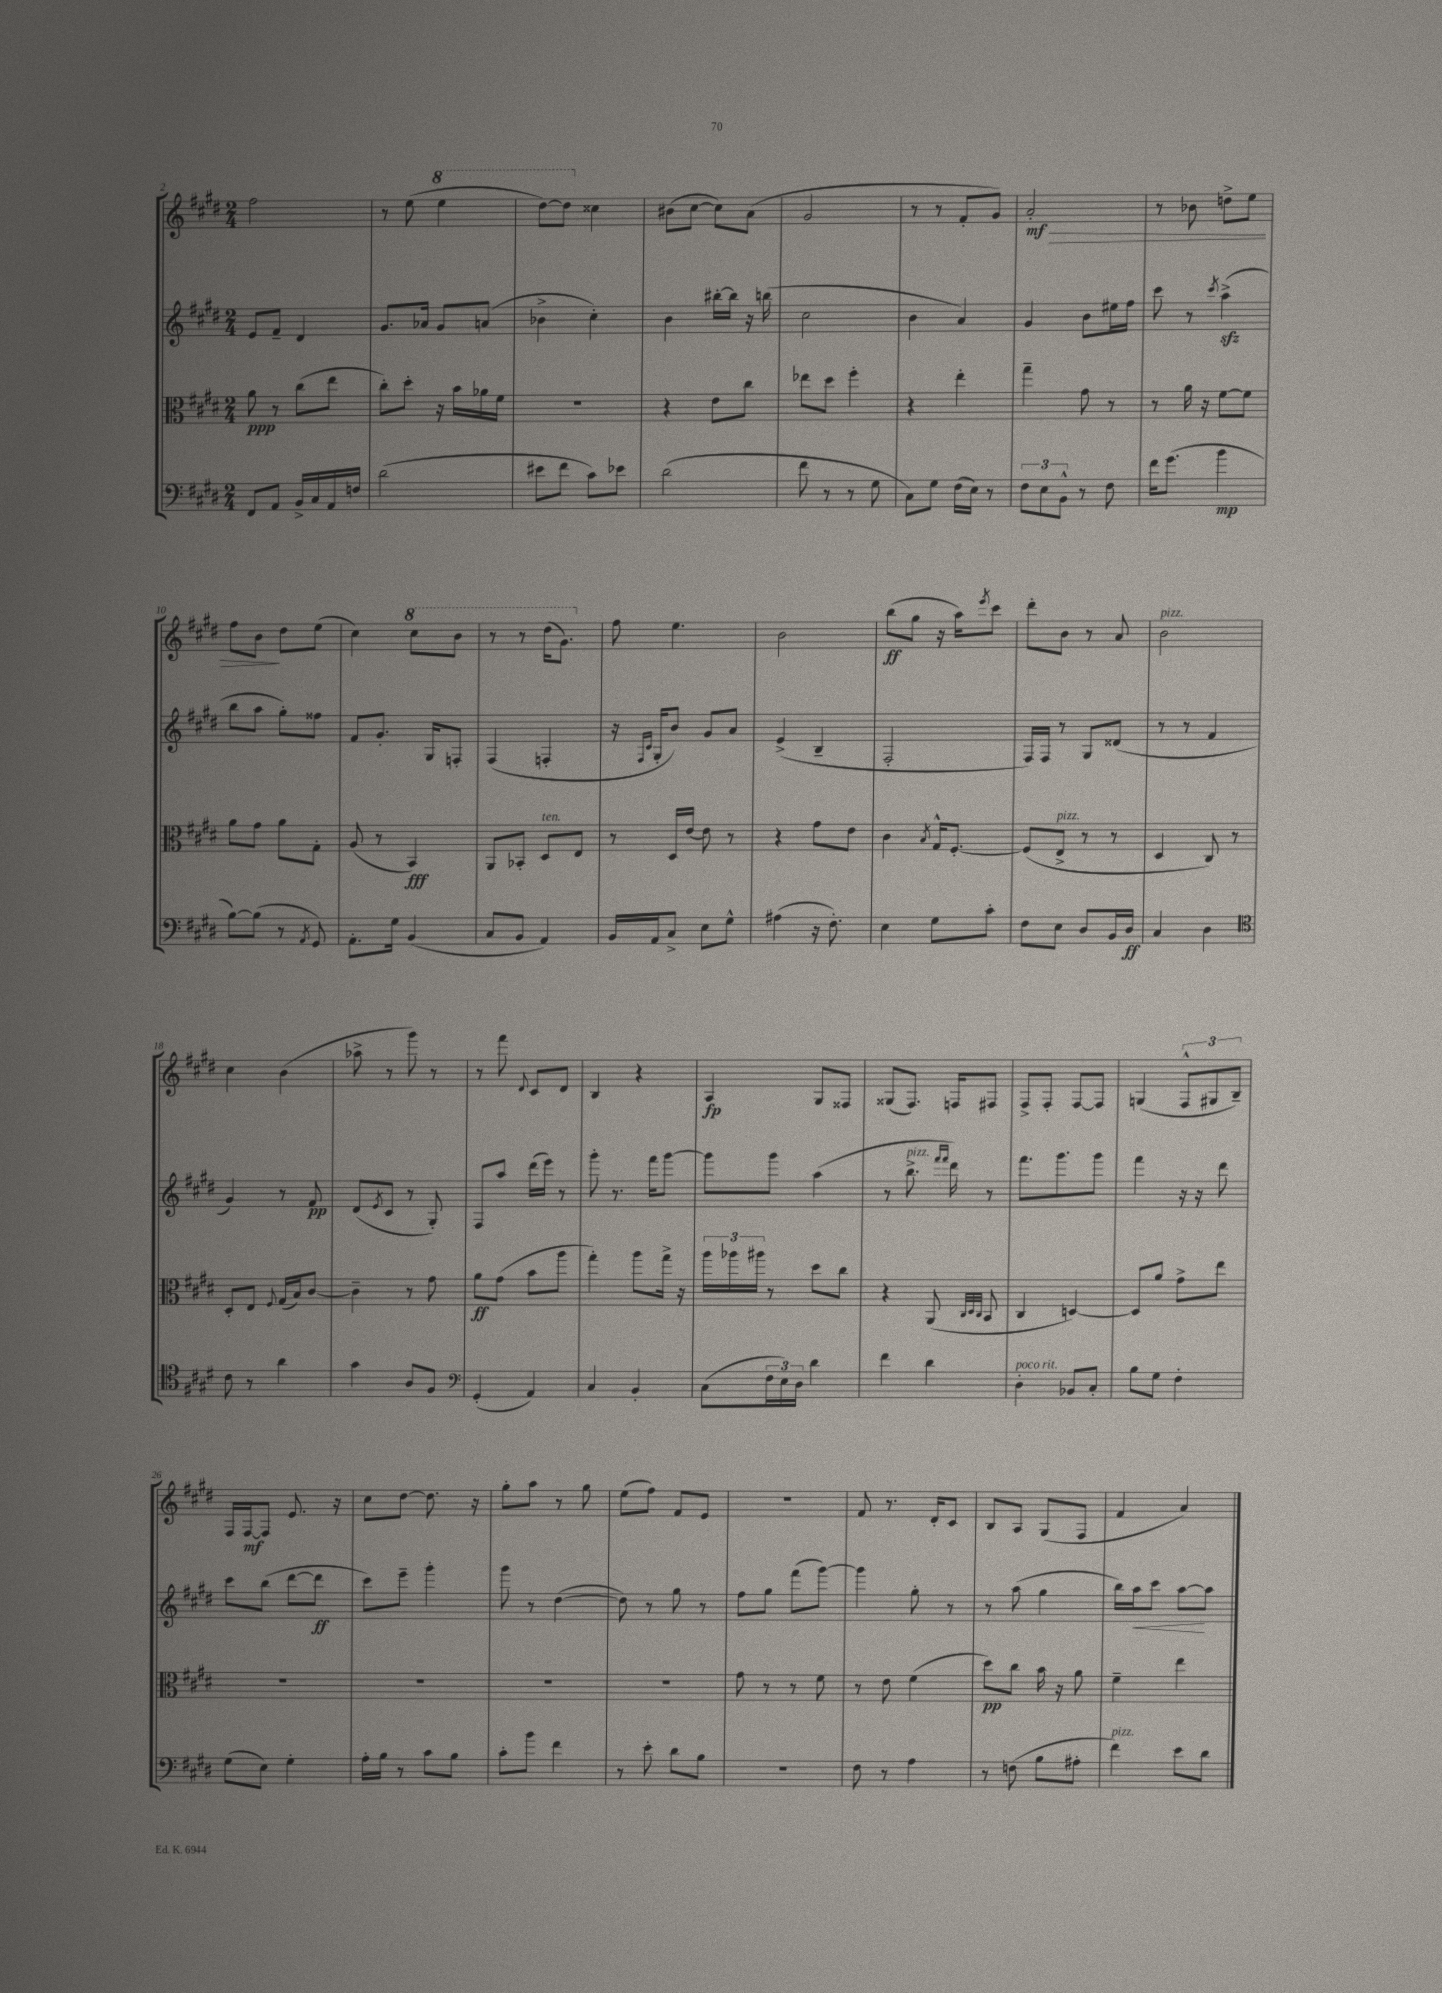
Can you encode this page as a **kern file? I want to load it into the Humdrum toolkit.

**kern	**kern	**kern	**kern
*staff4	*staff3	*staff2	*staff1
*clefF4	*clefC3	*clefG2	*clefG2
*k[f#c#g#d#]	*k[f#c#g#d#]	*k[f#c#g#d#]	*k[f#c#g#d#]
*M2/4	*M2/4	*M2/4	*M2/4
8FF#	8a	8e	2ff#
8AA	8r	8f#~	.
16BB^	(8cc#	4d#	.
16C#	.	.	.
16AA	8ee	.	.
16F	.	.	.
=	=	=	=
(2d#	8cc#')	8.g#	8r
.	8dd#'	.	(8ee
.	.	16a-	.
.	16r	8g#	4eee
.	16b	.	.
.	16a-	(8a	.
.	16f#	.	.
=	=	=	=
8e#	2r	4b-^	[8ddd#)
8f#	.	.	8ddd#]
8c#)	.	4cc#')	4cc##
8e-	.	.	.
=	=	=	=
(2d#	4r	4b	(8b#
.	.	.	[8cc#
.	8e	[16bb#'	8cc#])
.	.	16bb#]	.
.	8cc#	16r	(8a
.	.	(16bb	.
=	=	=	=
8f#	8ee-	2cc#	2g#
8r	8dd#	.	.
8r	4ff#'	.	.
8G#	.	.	.
=	=	=	=
8C#)	4r	4b	8r
8G#	.	.	8r
(16F#	4ee'	4a)	8f#'
16E)	.	.	.
8r	.	.	8g#)
=	=	=	=
12F#	4gg#~	4g#	2a'
12E	.	.	.
12BB^^	.	.	.
8r	8g#	8b	.
8F#	8r	16ee#	.
.	.	16ff#	.
=	=	=	=
16f#	8r	8ccc#	8r
(8.g#	.	.	.
.	16a	8r	8b-
.	16r	.	.
.	.	8qccc#	.
4b	[8f#	(4aa^	8dd^
.	8f#]	.	8ee
=	=	=	=
[8B)	8a	8bb	8ff#
(8B]	8g#	8aa	8b
8r	8a	8gg#')	8dd#
8qAA	.	.	.
8GG#)	8G#'	8ff##	(8ee
=	=	=	=
8.AA'	(8A	8f#	4cc#)
.	8r	8.g#'	.
16G#	.	.	.
(4BB	4BB)	.	8ccc#
.	.	16G#	.
.	.	8F'	8bb
=	=	=	=
8C#	8AA	(4F#	8r
8BB	8BB-'	.	8r
4AA)	8D#	4F'	(16ddd#
.	.	.	8.gg#)
.	8E	.	.
=	=	=	=
16BB	8r	16r	8ff#
.	.	16qqF#	.
.	.	16qqc#	.
16AA	.	16G#'	.
8C#^	16D#	8b)	4.ee
.	[16e	.	.
8E	8e]	8g#	.
8G#^^	8r	8a	.
=	=	=	=
(4A#	4r	(4e^	2b
16r	8g#	4B~	.
8.F#')	.	.	.
.	8e	.	.
=	=	=	=
4E	4c#	2F#'	(8bb
.	.	.	8gg#
.	8qB	.	.
8G#	16G#^^	.	16r
.	[8.F#'	.	16aa)
.	.	.	8qeee
8c#'	.	.	8ccc#
=	=	=	=
8F#	(8F#]	16F#)	8ddd#'
.	.	16F#	.
8E	8E^	8r	8b
8D#	8r	8G#	8r
16BB	8r	(8d##	8a
16D#	.	.	.
=	=	=	=
4C#	4D#	8r	2b
.	.	8r	.
4D#	8C#)	4f#	.
.	8r	.	.
=	=	=	=
*clefC4	*	*	*
8c#	8D#'	4g#)	4cc#
8r	8E	.	.
.	8qqF#	.	.
4a	(16G#	8r	(4b
.	16B)	.	.
.	[8c#	8f#	.
=	=	=	=
4g#	4c#~]	(8d#	8aa-^
.	.	8qe	.
.	.	8c#	8r
8A	8r	8r	8ggg#)
8F#	8g#	8G#')	8r
=	=	=	=
*clefF4	*	*	*
(4GG#'	8a	8F#	8r
.	(8g#	8aa	8fff#
.	.	.	8qqd#
4AA)	8b	(16ddd#	8c#
.	.	16eee)	.
.	8aa	8r	8d#
=	=	=	=
4C#	4gg#')	8ggg#'	4B
.	.	8.r	.
4BB'	8aa	.	4r
.	.	16fff#	.
.	16gg#^	[8ggg#	.
.	16r	.	.
=	=	=	=
(8C#	24aa	8ggg#]	4A
.	24aa-	.	.
.	24aa#	.	.
24F#	8r	8ggg#	.
24E)	.	.	.
24D#	.	.	.
4d#	8dd#	(4aa	8G#
.	8cc#	.	8F##
=	=	=	=
4f#	4r	8r	(8G##
.	.	8.bb^	8.F#)
4d#	(8AA	.	.
.	.	16qqfff#	.
.	.	16qqfff#	.
.	.	16ddd#)	16F
.	32qqC#	.	.
.	32qqD#	.	.
.	32qqC#	.	.
.	8BB	8r	8F#
=	=	=	=
4D#'	4C#	8.fff#	8F#^
.	.	.	8F#'
.	.	8.ggg#	.
8BB-	[4D)	.	[8F#
8C#'	.	8ggg#	8F#]
=	=	=	=
8B	8D]	4fff#	(4G
8G#	8a	.	.
4F#'	8g#^	16r	12F#^^
.	.	16r	.
.	.	.	12G#
.	8ee	8ddd#	.
.	.	.	12B~)
=	=	=	=
(8G#	2r	8ccc#	16F#
.	.	.	[16F#
8E)	.	(8bb	8F#]
4G#'	.	[8ddd#	8.e
.	.	8ddd#]	.
.	.	.	16r
=	=	=	=
16A'	2r	8ccc#)	8cc#
16B	.	.	.
8r	.	8eee~	[8dd#
8c#	.	4ggg#'	8.dd#]
8B	.	.	.
.	.	.	16r
=	=	=	=
8c#'	2r	8ggg#	8gg#'
8b	.	8r	8aa
4f#	.	([4dd#	8r
.	.	.	8gg#
=	=	=	=
8r	2r	8dd#])	(8ee
8e'	.	8r	8ff#)
8d#	.	8gg#	8f#
8B	.	8r	8e
=	=	=	=
2r	8g#	8ff#	2r
.	8r	8gg#	.
.	8r	(8fff#	.
.	8f#	[8ggg#)	.
=	=	=	=
8F#	8r	4ggg#]	8f#
8r	8e	.	8.r
4A	(4f#	8gg#'	.
.	.	.	16d#'
.	.	8r	8c#
=	=	=	=
8r	8dd#)	8r	8B
(8F	8cc#	(8aa	8A
8B	16b	4gg#	(8G#
.	16r	.	.
8A#'	8a	.	8F#
=	=	=	=
4f#)	4f#~	16bb)	4f#
.	.	16aa	.
.	.	8ccc#	.
8e	4ee	[8aa	4a)
8d#	.	8aa]	.
==	==	==	==
*-	*-	*-	*-
